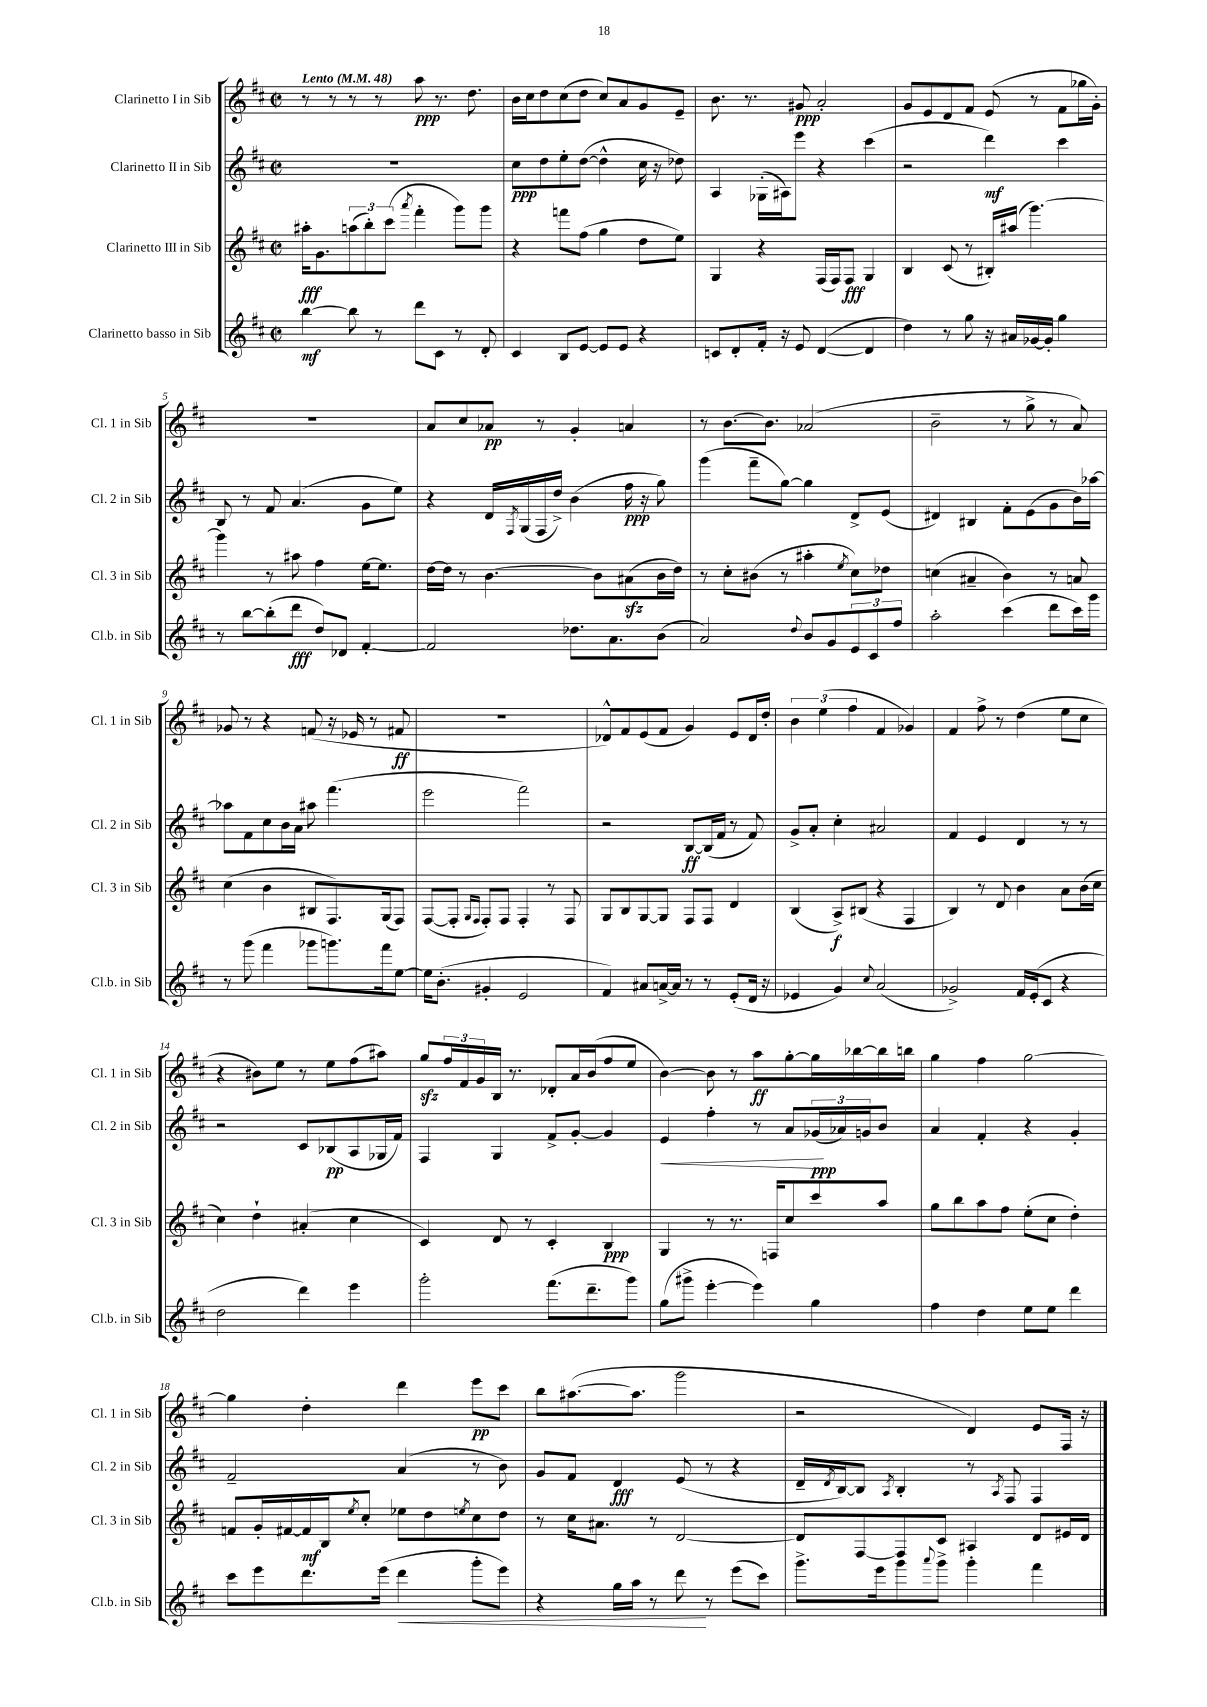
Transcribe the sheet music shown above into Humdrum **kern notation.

**kern	**dynam	**kern	**dynam	**kern	**dynam	**kern	**dynam
*part4	*part4	*part3	*part3	*part2	*part2	*part1	*part1
*staff4	*staff4	*staff3	*staff3	*staff2	*staff2	*staff1	*staff1
*I"Clarinetto basso in Sib	*	*I"Clarinetto III in Sib	*	*I"Clarinetto II in Sib	*	*I"Clarinetto I in Sib	*
*I'Cl.b. in Sib	*	*I'Cl. 3 in Sib	*	*I'Cl. 2 in Sib	*	*I'Cl. 1 in Sib	*
*clefG2	*	*clefG2	*	*clefG2	*	*clefG2	*
*k[f#c#]	*	*k[f#c#]	*	*k[f#c#]	*	*k[f#c#]	*
*M2/2	*	*M2/2	*	*M2/2	*	*M2/2	*
*met(c|)	*	*met(c|)	*	*met(c|)	*	*met(c|)	*
*MM48	*	*MM48	*	*MM48	*	*MM48	*
=1	=1	=1	=1	=1	=1	=1	=1
!	!	!	!	!	!	!LO:TX:a:B:t=Lento	!
[4bb\	mf	16aa#X'\KL	fff	1r	.	8r	.
.	.	8.g\	.	.	.	.	.
.	.	.	.	.	.	8r	.
8bb\]	.	(12aan\	.	.	.	8r	.
.	.	12bb'\)	.	.	.	.	.
8r	.	.	.	.	.	8r	.
.	.	(12ccc#\J	.	.	.	.	.
.	.	8qaaa/	.	.	.	.	.
8ddd\L	.	4fff#'\	.	.	.	8aa\	ppp
8c#\J	.	.	.	.	.	8.r	.
8r	.	8ggg\L)	.	.	.	.	.
.	.	.	.	.	.	8.dd\	.
8d'/	.	8ggg\J	.	.	.	.	.
=2	=2	=2	=2	=2	=2	=2	=2
4c#/	.	4r	.	8cc#\L	ppp	16b\LL	.
.	.	.	.	.	.	16cc#\J	.
.	.	.	.	8dd\	.	8dd\	.
8B/L	.	8fffn\L	.	8ee'\	.	(8cc#\	.
[8e/J	.	(8ff#\J	.	([8dd\J	.	8dd\J	.
8e/L]	.	4gg\	.	4dd^^\]	.	8cc#/L)	.
8e/J	.	.	.	.	.	8a/	.
4r	.	8dd\L	.	16cc#\	.	8g/	.
.	.	.	.	16r	.	.	.
.	.	8ee\J)	.	8dd-X\)	.	8e~/J	.
=3	=3	=3	=3	=3	=3	=3	=3
8cn/L	.	4G/	.	4A/	.	8.b\	.
8d'/	.	.	.	.	.	.	.
.	.	.	.	.	.	8.r	.
16f#'/Jk	.	4r	.	(16G-X'\LL	.	.	.
16r	.	.	.	16A#X\J)	.	.	.
8e/	.	.	.	8eee\J	.	8g#X/	ppp
([4d/	.	(16F#/LL	.	4r	.	2a'/	.
.	.	16F#/J)	.	.	.	.	.
.	.	8F#/J	fff	.	.	.	.
4d/]	.	4G/	.	(4ccc#\	.	.	.
=4	=4	=4	=4	=4	=4	=4	=4
4dd\)	.	4B/	.	2r	.	8g/L	.
.	.	.	.	.	.	8e/	.
8r	.	(8c#/	.	.	.	8d/	.
8gg\	.	8r	.	.	.	8f#/J	.
16r	.	16B#X'/LL)	.	4ddd\)	mf	(8e/	.
16a#X/LL	.	(16aa#X/JJ	.	.	.	.	.
[16g-X/	.	[4.ggg\)	.	.	.	8r	.
16g-'/JJ]	.	.	.	.	.	.	.
4gg\	.	.	.	4ccc#\	.	8f#\L	.
.	.	.	.	.	.	16gg-X\L	.
.	.	.	.	.	.	16g'\JJ)	.
!!LO:LB:g=z
=5	=5	=5	=5	=5	=5	=5	=5
8r	.	4ggg\]	.	8B/	.	1r	.
[8bb\L	.	.	.	8r	.	.	.
(8bb'\]	.	8r	.	8f#/	.	.	.
8ddd\J	fff	8aa#X\	.	(4.a/	.	.	.
8dd/L)	.	4ff#\	.	.	.	.	.
8d-X/J	.	.	.	.	.	.	.
[4f#'/	.	[16ee\KL	.	8g\L	.	.	.
.	.	8.ee\J]	.	.	.	.	.
.	.	.	.	8ee\J)	.	.	.
=6	=6	=6	=6	=6	=6	=6	=6
2f#/]	.	[16dd\LL	.	4r	.	8a/L	.
.	.	16dd\JJ]	.	.	.	.	.
.	.	8r	.	.	.	8cc#/	.
.	.	[4.b\	.	16d/LL	.	8a-X/J	pp
.	.	.	.	8qF#/	.	.	.
.	.	.	.	(16G/	.	.	.
.	.	.	.	16F#/	.	8r	.
.	.	.	.	16dd^/JJ)	.	.	.
8.dd-X\L	.	.	.	(4b\	.	4g'/	.
.	.	8b\L]	.	.	.	.	.
8.a\	.	.	.	.	.	.	.
.	.	(8a#Xzz\	.	16ff#\	ppp	4an/	.
.	.	.	.	16r	.	.	.
(8b\J	.	16b\L	.	8gg\)	.	.	.
.	.	16dd\JJ)	.	.	.	.	.
=7	=7	=7	=7	=7	=7	=7	=7
2a/)	.	8r	.	(4ggg\	.	8r	.
.	.	8cc#'\L	.	.	.	[8.b\L	.
.	.	(8b#X\J	.	8fff#~\L	.	.	.
.	.	.	.	.	.	8.b\J]	.
.	.	8r	.	[8gg\J)	.	.	.
8qqdd/	.	.	.	.	.	.	.
8b/L	.	4aa#X'\	.	4gg\]	.	(2a-X/	.
8g/	.	.	.	.	.	.	.
.	.	8qee/	.	.	.	.	.
12e/	.	8cc#\L)	.	8d^/L	.	.	.
12c#/	.	.	.	.	.	.	.
.	.	8dd-X\J	.	(8e/J	.	.	.
12ff#/J	.	.	.	.	.	.	.
=8	=8	=8	=8	=8	=8	=8	=8
2aa'\	.	(4ccn\	.	4d#X/)	.	2b~\	.
.	.	4a#X~/	.	4B#X/	.	.	.
(4ccc#\	.	4b\)	.	8f#'\L	.	8r	.
.	.	.	.	(8e\	.	8gg^\	.
8ddd\L	.	8r	.	8g\	.	8r	.
16ccc#\L)	.	8an/	.	16b\L)	.	8a/)	.
16ggg\JJ	.	.	.	[16aa-X\JJ	.	.	.
!!LO:LB:g=z
=9	=9	=9	=9	=9	=9	=9	=9
8r	.	(4cc#\	.	8aa-X\L]	.	8g-X/	.
(8ggg\	.	.	.	8f#\	.	8r	.
4fff#\	.	4b\	.	8cc#\	.	4r	.
.	.	.	.	16b\L	.	.	.
.	.	.	.	16a\JJ	.	.	.
8ggg-X\L	.	8B#X/L	.	8aa#X\	.	(8fn/	.
8.gggn\)	.	8.F#/)	.	(4.fff#\	.	16r	.
.	.	.	.	.	.	16e-X/	.
.	.	.	.	.	.	8r	.
16fff#\k	.	(16G/k	.	.	.	.	.
[8ee\J	.	8F#/J)	.	.	.	8f#X/	ff
=10	=10	=10	=10	=10	=10	=10	=10
16ee\KL]	.	([8F#/L	.	2eee\	.	1r	.
(8.b'\J	.	.	.	.	.	.	.
.	.	8F#'/J]	.	.	.	.	.
.	.	16qqG/LL	.	.	.	.	.
.	.	16qqF#/JJ	.	.	.	.	.
4g#X'/	.	8F#'/L)	.	.	.	.	.
.	.	8F#/J	.	.	.	.	.
2e/	.	4F#'/	.	2fff#\)	.	.	.
.	.	8r	.	.	.	.	.
.	.	8F#/	.	.	.	.	.
=11	=11	=11	=11	=11	=11	=11	=11
4f#/)	.	8G/L	.	2r	.	8d-X^^/L)	.
.	.	8B/	.	.	.	8f#/	.
8a#X/L	.	[8G/	.	.	.	(8e/	.
[16an^/L	.	8G/J]	.	.	.	8f#/J	.
16a/JJ]	.	.	.	.	.	.	.
8r	.	8F#/L	.	[8B/L	ff	4g/)	.
8r	.	8F#/J	.	(16B/L]	.	.	.
.	.	.	.	16f#/JJ	.	.	.
(8e'/L	.	4d/	.	8r	.	8e/L	.
16d/Jk	.	.	.	8f#/)	.	16d-/L	.
16r	.	.	.	.	.	16dd'/JJ	.
=12	=12	=12	=12	=12	=12	=12	=12
4e-X/	.	(4B/	.	8g^/L	.	6b\	.
.	.	.	.	8a'/J	.	.	.
.	.	.	.	.	.	(6ee\	.
4g/)	.	8A^/L)	f	4cc#'\	.	.	.
.	.	.	.	.	.	6ff#\	.
.	.	(8B#X/J	.	.	.	.	.
8qqcc#/	.	.	.	.	.	.	.
(2a/	.	4r	.	2a#X/	.	4f#/	.
.	.	4F#/	.	.	.	4g-X/)	.
=13	=13	=13	=13	=13	=13	=13	=13
2g-X^/)	.	4B/)	.	4f#/	.	4f#/	.
.	.	8r	.	4e/	.	8ff#^\	.
.	.	8d/	.	.	.	8r	.
16f#/LL	.	4b\	.	4d/	.	(4dd\	.
(16e'/J	.	.	.	.	.	.	.
8c#/J	.	.	.	.	.	.	.
4r	.	8a\L	.	8r	.	8ee\L	.
.	.	(16b\L	.	8r	.	8cc#\J	.
.	.	16cc#\JJ	.	.	.	.	.
!!LO:LB:g=z
=14	=14	=14	=14	=14	=14	=14	=14
2dd\	.	4cc#\)	.	2r	.	4r	.
.	.	4dd`\	.	.	.	8b#X\L)	.
.	.	.	.	.	.	8ee\J	.
4ddd\)	.	(4a#X'/	.	8c#/L	.	8r	.
.	.	.	.	(8B-X/	pp	8ee\L	.
4eee\	.	4cc#\	.	8A/	.	(8ff#\	.
.	.	.	.	16G-X/L	.	8aa#X\J)	.
.	.	.	.	16f#/JJ)	.	.	.
=15	=15	=15	=15	=15	=15	=15	=15
2ggg'\	.	4c#/)	.	4F#/	.	8ggzz/L	.
.	.	.	.	.	.	24ff#/L	.
.	.	.	.	.	.	24f#/	.
.	.	.	.	.	.	24g/	.
.	.	8d/	.	4G/	.	16B/JJ	.
.	.	.	.	.	.	8.r	.
.	.	8r	.	.	.	.	.
(8.fff#\L	.	4c#'/	.	8f#^/L	.	8d-X'/L	.
.	.	.	.	[8g'/J	.	16a/L	.
8.ddd~\	.	.	.	.	.	(16b/J	.
.	.	4B/	ppp	4g/]	.	8ff#/	.
8ggg\J)	.	.	.	.	.	8ee/J	.
=16	=16	=16	=16	=16	=16	=16	=16
!	!	!	!	!	!LO:HP:b	!	!
(8gg\L	.	4G/	.	4e/	<	[4b\)	.
8ggg#X^\J	.	.	.	.	.	.	.
[4eee'\	.	8r	.	4ff#'\	.	8b\]	.
.	.	8.r	.	.	.	8r	.
4eee\])	.	.	.	8r	.	8aa\L	ff
.	.	16Fn/KL	.	.	.	.	.
.	.	8cc#/	.	8a/L	.	[8gg'\	.
4gg\	.	8ccc#/	.	(24g-X/L	ppp	16gg\L]	.
.	.	.	.	24a-X/)	[	.	.
.	.	.	.	.	.	[16bb-X\	.
.	.	.	.	24gn/J	.	.	.
.	.	8aa/J	.	8b/J	.	16bb-\]	.
.	.	.	.	.	.	16bbn\JJ	.
=17	=17	=17	=17	=17	=17	=17	=17
4ff#\	.	8gg\L	.	4a/	.	4gg\	.
.	.	8bb\	.	.	.	.	.
4dd\	.	8aa\	.	4f#'/	.	4ff#\	.
.	.	8ff#\J	.	.	.	.	.
8ee\L	.	(8ee'\L	.	4r	.	[2gg\	.
8ee\J	.	8cc#\J	.	.	.	.	.
4ddd\	.	4dd'\)	.	4g'/	.	.	.
!!LO:LB:g=z
=18	=18	=18	=18	=18	=18	=18	=18
8ccc#\L	.	8fn/L	.	2f#~/	.	4gg\]	.
8eee\	.	16g'/L	.	.	.	.	.
.	.	[16f#X/	.	.	.	.	.
8.ddd\	.	16f#/]	mf	.	.	4dd'\	.
.	.	16B/J	.	.	.	.	.
.	.	8qee/	.	.	.	.	.
.	.	8cc#'/J	.	.	.	.	.
(16eee\Jk	.	.	.	.	.	.	.
!	!LO:HP:b	!	!	!	!	!	!
4ddd\	<	8ee-X\L	.	(4a/	.	4ddd\	.
.	.	8dd\	.	.	.	.	.
.	.	8qeen/	.	.	.	.	.
8ggg'\L	.	8cc#\	.	8r	.	8eee\L	pp
8eee\J)	.	8dd\J	.	8b\)	.	8ccc#\J	.
=19	=19	=19	=19	=19	=19	=19	=19
4r	.	8r	.	8g/L	.	8bb\L	.
.	.	16cc#\KL	.	8f#/J	.	([8.aa#X\	.
.	.	8.a#X\J	.	.	.	.	.
16gg\LL	.	.	.	4d/	fff	.	.
16aa\JJ	.	.	.	.	.	8.aa#\J]	.
8r	.	8r	.	.	.	.	.
8ddd\	.	[2d/	.	(8e/	.	2ggg\	.
8r	[	.	.	8r	.	.	.
(8eee\L	.	.	.	4r	.	.	.
8ccc#\J)	.	.	.	.	.	.	.
=20	=20	=20	=20	=20	=20	=20	=20
8.ggg^\L	.	8d/L]	.	16d~/LL	.	2r	.
.	.	.	.	8qd/	.	.	.
.	.	.	.	[16B/J)	.	.	.
.	.	[8F#/	.	8B/J]	.	.	.
16eee\k	.	.	.	.	.	.	.
.	.	.	.	8qA/	.	.	.
8ggg\	.	8F#/]	.	4B'/	.	.	.
8qqaaa/	.	.	.	.	.	.	.
8ggg^\J	.	8c#/J	.	.	.	.	.
4ggg'\	.	4A#X/	.	8r	.	4d/)	.
.	.	.	.	8qA/	.	.	.
.	.	.	.	8F#/	.	.	.
4fff#\	.	8d/L	.	4F#/	.	8e/L	.
.	.	16e#X/L	.	.	.	16F#/Jk	.
.	.	16d/JJ	.	.	.	16r	.
==	==	==	==	==	==	==	==
*-	*-	*-	*-	*-	*-	*-	*-
